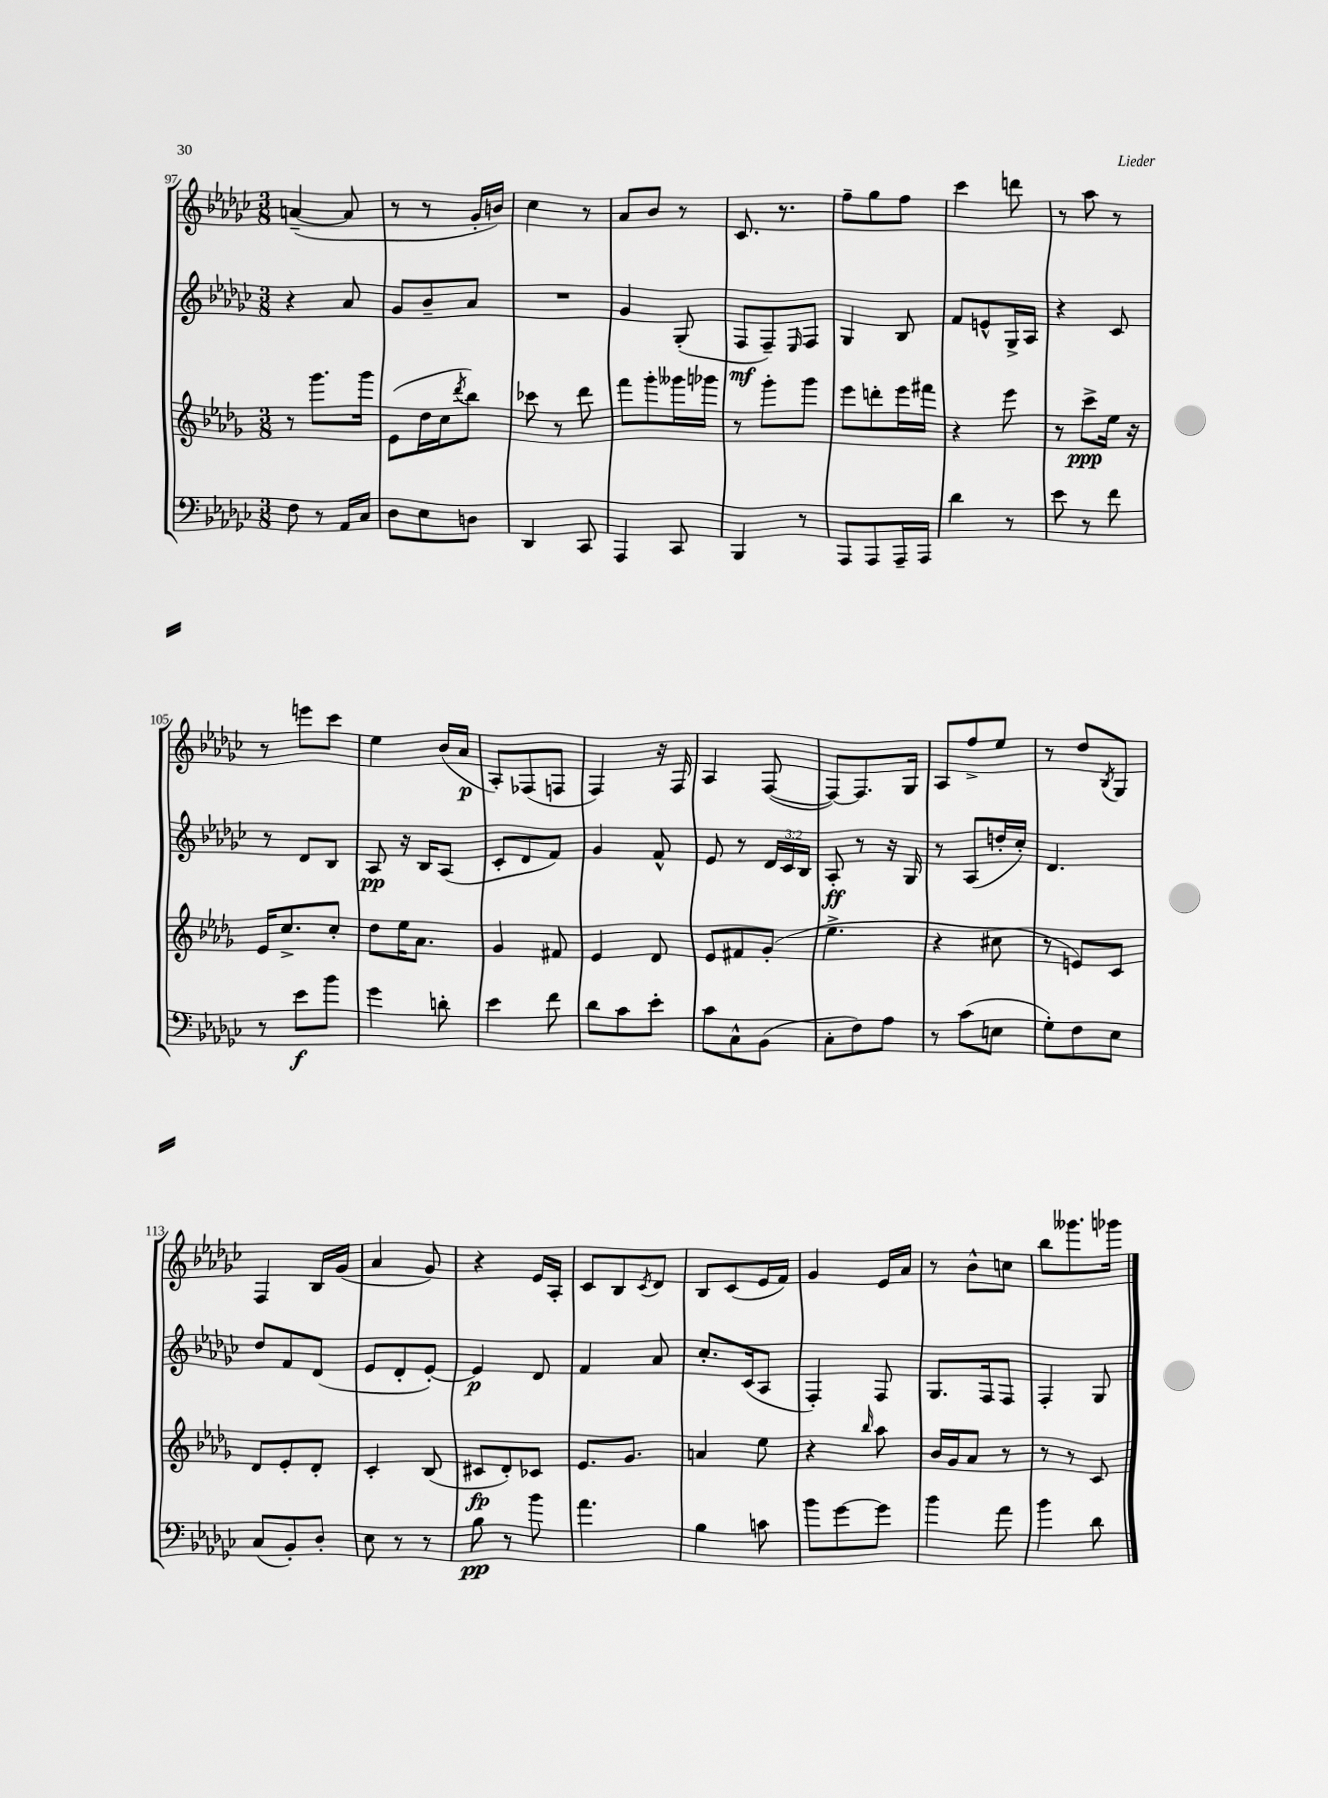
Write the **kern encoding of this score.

**kern	**kern	**kern	**kern
*staff4	*staff3	*staff2	*staff1
*clefF4	*clefG2	*clefG2	*clefG2
*k[b-e-a-d-g-c-]	*k[b-e-a-d-g-]	*k[b-e-a-d-g-c-]	*k[b-e-a-d-g-c-]
*M3/8	*M3/8	*M3/8	*M3/8
8F	8r	4r	([4a~
8r	8.ggg-	.	.
16AA-	.	8a-	8a]
16C-	16ggg-	.	.
=	=	=	=
8D-	(8e-	8g-	8r
8E-	16dd-	8b-~	8r
.	16cc	.	.
.	8qddd-	.	.
8D	8bb-)	8a-	16g-'
.	.	.	16b)
=	=	=	=
4DD-	8ccc-	4.r	4cc-
.	8r	.	.
8CC-	8ddd-	.	8r
=	=	=	=
4AAA-	8fff	4g-	8a-
.	8ggg-'	.	8b-
8CC-	16ggg--	(8G-'	8r
.	16ggg-	.	.
=	=	=	=
4BBB-	8r	8F	8.c-
.	8ggg-'	8F~)	.
.	.	.	8.r
.	.	16qqE-	.
8r	8ggg-	8F	.
=	=	=	=
8AAA-	8eee-	4G-	8ff~
8AAA-	8ddd'	.	8gg-
16AAA-~	16eee-	8B-	8ff
16AAA-	16fff#	.	.
=	=	=	=
4d-	4r	8f	4ccc-
.	.	8e^^	.
8r	8eee-	16G-^	8ddd
.	.	16A-	.
=	=	=	=
8e-	8r	4r	8r
8r	8ccc^	.	8aa-
8f	16ee-	8c-	8r
.	16r	.	.
=	=	=	=
8r	16e-	8r	8r
.	8.cc^	.	.
8e-	.	8d-	8eee
8b-	8cc'	8B-	8ccc-
=	=	=	=
4g-	8dd-	8A-	4ee-
.	16ee-	16r	.
.	8.a-	16B-	.
8d'	.	(8A-	(16b-
.	.	.	16a-
=	=	=	=
4e-	4g-	8c-'	8A-')
.	.	8d-	(8F-
8f	8f#	8f)	8F
=	=	=	=
8d-	4e-	4g-	4F)
8c-	.	.	.
8e-'	8d-	8f^^	16r
.	.	.	16F
=	=	=	=
8c-	8e-	8e-	4A-
8C-^^	8f#	8r	.
(8BB-	(8g-'	24d-	([8F
.	.	24c-	.
.	.	24B-	.
=	=	=	=
8C-'	4.ee-^	8A-'	8F_)
8F)	.	8r	8.F]
8A-	.	16r	.
.	.	16G-	16G-
=	=	=	=
8r	4r	8r	8A-
(8c-	.	(8A-	8ff^
8E	8cc#	16dd'	8ee-
.	.	16cc-')	.
=	=	=	=
8G-')	8r	4.d-	8r
8F	8e)	.	8dd-
.	.	.	8qB-
8E-	8c	.	8G-
=	=	=	=
(8C-	8d-	8dd-	4F
8BB-')	8e-'	8f	.
8D-'	8d-'	(8d-	16B-
.	.	.	(16g-
=	=	=	=
8E-	4c'	8e-	4a-
8r	.	8d-'	.
8r	(8B-	[8e-')	8g-)
=	=	=	=
8B-	8c#	4e-]	4r
8r	8d-')	.	.
8b-	8c-	8d-	16e-
.	.	.	16A-'
=	=	=	=
4.a-	8.e-	4f	8c-
.	.	.	8B-
.	8.g-	.	.
.	.	.	8qc-
.	.	8a-	8d-
=	=	=	=
4B-	4a	8.cc-'	8B-
.	.	.	(8c-
.	.	(16c-	.
8c	8ee-	8A-	16e-
.	.	.	16f)
=	=	=	=
8b-	4r	4F')	4g-
[8g-	.	.	.
.	16qqbb-	.	.
8g-]	8aa-	8F	16e-
.	.	.	16a-
=	=	=	=
4b-	16b-	8.G-	8r
.	16g-	.	.
.	8a-	.	8b-^^
.	.	16F	.
8a-	8r	8F	8cc
=	=	=	=
4b-	8r	4F'	8bb-
.	8r	.	8.ggg--
8d-	8c	8G-	.
.	.	.	16ggg-
==	==	==	==
*-	*-	*-	*-
